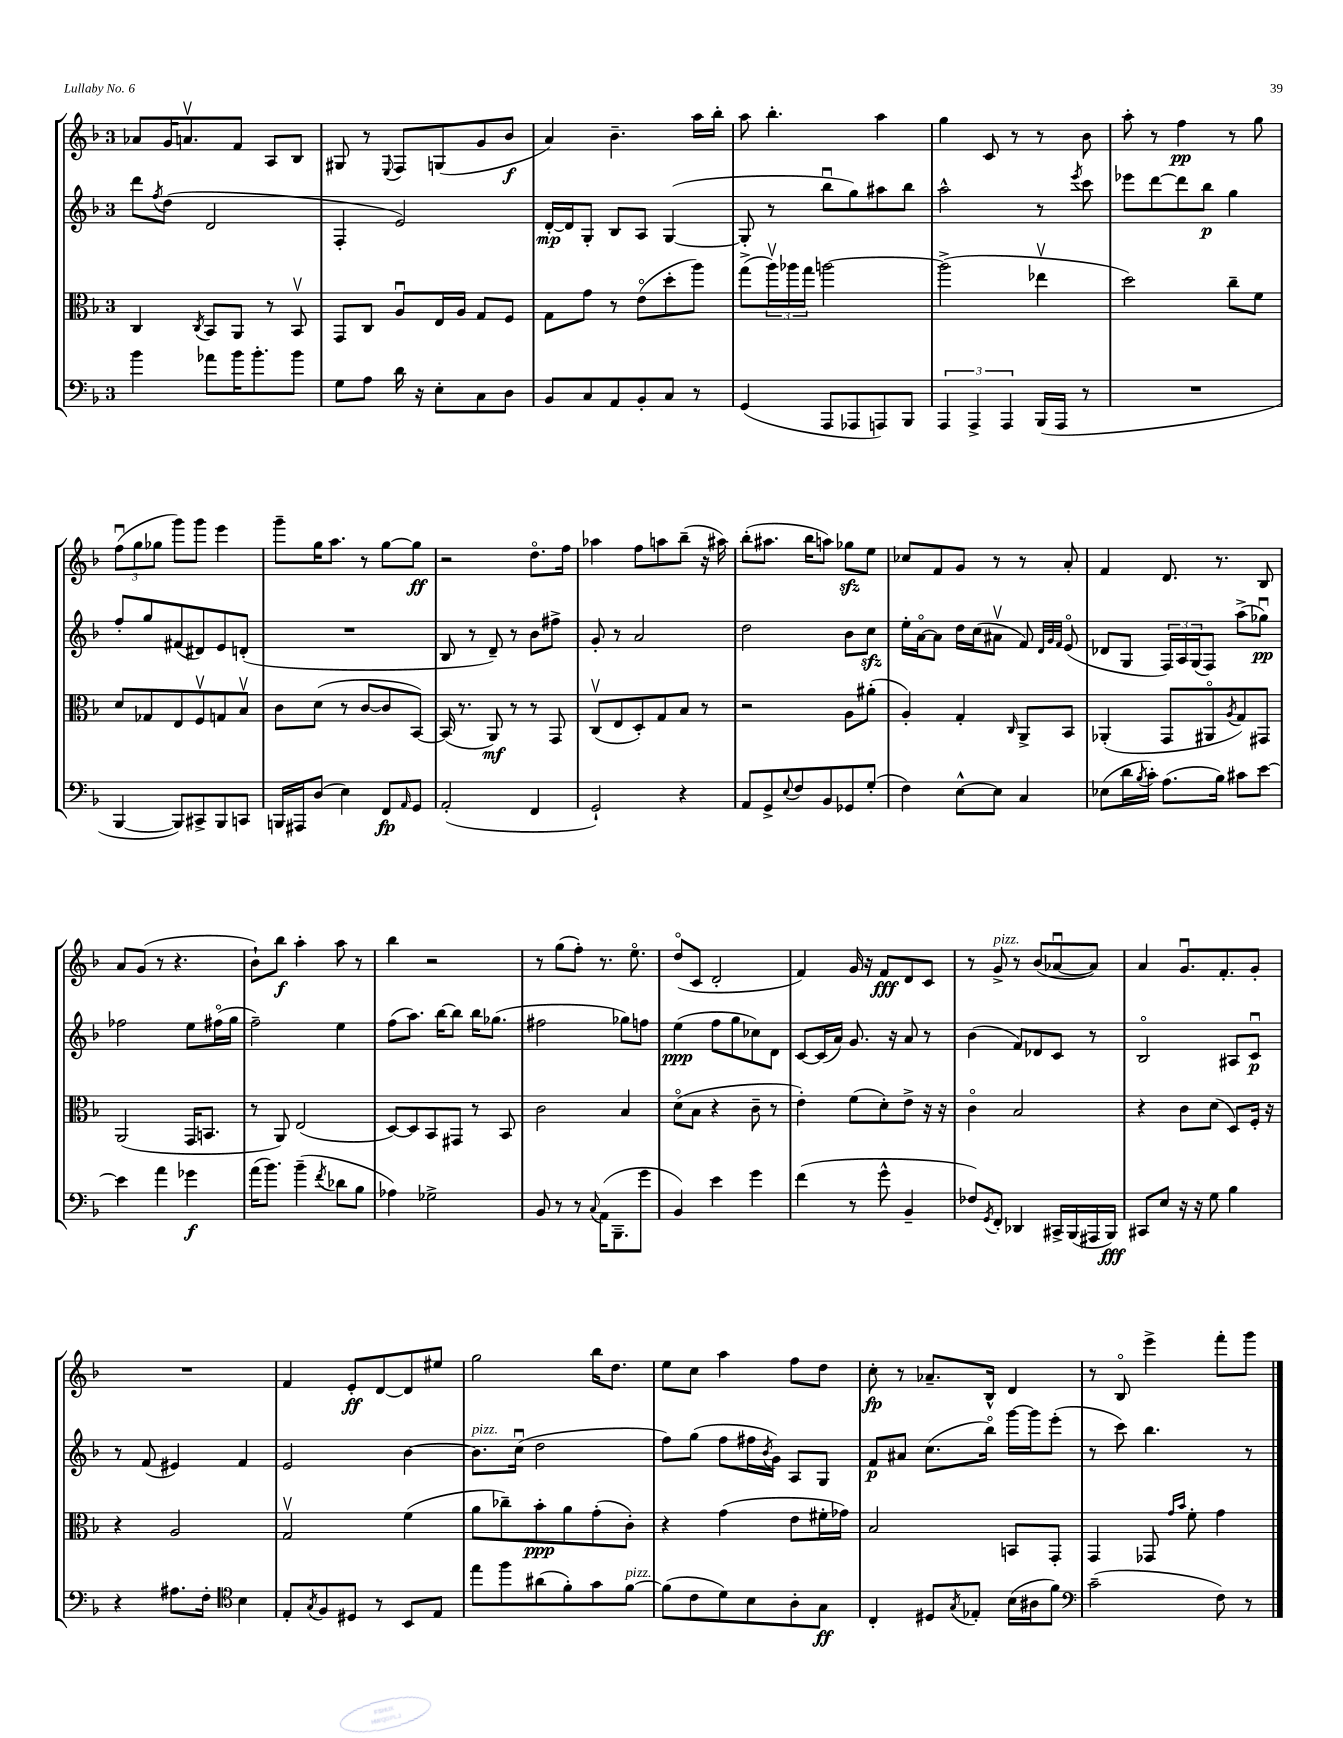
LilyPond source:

<<
\new StaffGroup <<
\new Staff = "s0" {
    \clef treble \key f \major \once \override Staff.TimeSignature.style = #'single-digit \time 3/4
    aes'8 g'16 a'8.\upbow f'8 a8 bes8 |
    gis8 r8 \appoggiatura { e8 } f8 g8( g'8 bes'8\f |
    a'4) bes'4.-- a''16 bes''16-. |
    a''8 bes''4.-. a''4 |
    g''4 c'8 r8 r8 bes'8 |
    a''8-. r8 f''4\pp r8 g''8 |
    \tuplet 3/2 { f''8\downbow( g''8 ges''8 } g'''8) g'''8 e'''4 |
    g'''8-- g''16 a''8. r8 g''8~ g''8\ff |
    r2 d''8.\flageolet f''16 |
    aes''4 f''8 a''8 bes''8--( r16 ais''16) |
    bes''8-.( ais''8. bes''16 a''8) ges''8\sfz e''8 |
    ces''8 f'8 g'8 r8 r8 a'8-. |
    f'4 d'8. r8. bes8 |
    a'8 g'8( r8 r4. |
    bes'8-!) bes''8\f a''4-. a''8 r8 |
    bes''4 r2 |
    r8 g''8( f''8-.) r8. e''8.\flageolet |
    d''8\flageolet( c'8 d'2-. |
    f'4) g'16 r16 f'8\fff d'8 c'8 |
    r8 g'8->^\markup { \italic "pizz." } r8 bes'8( aes'8~\downbow aes'8) |
    a'4 g'8.\downbow f'8.-. g'8-. |
    R2. |
    f'4 e'8-.\ff d'8~ d'8 eis''8 |
    g''2 bes''16 d''8. |
    e''8 c''8 a''4 f''8 d''8 |
    c''8-.\fp r8 aes'8.-- bes16-^ d'4 |
    r8 bes8\flageolet e'''4-> f'''8-. g'''8 \bar "|." |
}
\new Staff = "s1" {
    \clef treble \key f \major \once \override Staff.TimeSignature.style = #'single-digit \time 3/4
    d'''8 \acciaccatura { f''8 } d''8( d'2 |
    f4-. e'2) |
    d'16~-.\mp d'16 g8-. bes8 a8 g4~( |
    g8-. r8 bes''8\downbow g''8) ais''8 bes''8 |
    a''2-^ r8 \acciaccatura { e'''8 } c'''8 |
    ees'''8 d'''8~ d'''8 bes''8\p g''4 |
    f''8-. g''8 fis'8( dis'8) e'8 d'8-.( |
    R2. |
    bes8 r8 d'8--) r8 bes'8 fis''8-> |
    g'8-. r8 a'2 |
    d''2 bes'8 c''8\sfz |
    e''16-. a'16~\flageolet a'8 d''16 c''16( ais'8\upbow f'8) \grace { d'32 g'32 f'32 } e'8\flageolet( |
    des'8 g8 \tuplet 3/2 { f16) a16 g16( } f8) a''8->( ges''8\downbow\pp) |
    fes''2 e''8 fis''16\flageolet( g''16 |
    f''2--) e''4 |
    f''8( a''8.) bes''16~ bes''8 bes''16 ges''8.( |
    fis''2 ges''8) f''8 |
    e''4\ppp( f''8 g''8 ces''8) d'8 |
    c'8~ c'16( a'16) g'8. r16 a'8 r8 |
    bes'4( f'8) des'8 c'8 r8 |
    bes2\flageolet ais8 c'8\downbow\p |
    r8 f'8( eis'4) f'4 |
    e'2 bes'4~ |
    bes'8.^\markup { \italic "pizz." } c''16\downbow( d''2 |
    f''8) g''8( f''8 fis''16 \acciaccatura { bes'8 } g'16) a8 g8 |
    f'8\p ais'8 c''8.( bes''16\flageolet) g'''16~ g'''16 e'''8-.( |
    r8 c'''8) bes''4. r8 \bar "|." |
}
\new Staff = "s2" {
    \clef alto \key f \major \once \override Staff.TimeSignature.style = #'single-digit \time 3/4
    c4 \acciaccatura { c8 } bes,8 a,8 r8 bes,8\upbow |
    g,8 c8 a8\downbow e16 a16 g8 f8 |
    g8 g'8 r8 e'8\flageolet( d''8-. a''8) |
    g''8->( \tuplet 3/2 { a''16\upbow) aes''16 g''16 } a''2~ |
    a''2->( ees''4\upbow |
    d''2) c''8-- f'8 |
    d'8 ges8 e8 f8\upbow g8 bes8\upbow |
    c'8 d'8( r8 c'8~ c'8 bes,8~) |
    bes,16( r8. a,8\mf) r8 r8 g,8 |
    c8\upbow( e8 d8-.) g8 bes8 r8 |
    r2 a8 ais'8-.( |
    a4-.) g4-. \grace { c16 } a,8-> bes,8 |
    aes,4-.( g,8 ais,8\flageolet \acciaccatura { a8 } g8) gis,8 |
    a,2( g,16 b,8. |
    r8 a,8) e2( |
    d8~) d8 bes,8 gis,8 r8 bes,8 |
    c'2 bes4 |
    d'8\flageolet( bes8 r4 c'8-- r8 |
    e'4-.) f'8( d'8-.) e'8-> r16 r16 |
    c'4\flageolet bes2 |
    r4 c'8 d'8( d8) f16-. r16 |
    r4 a2 |
    g2\upbow f'4( |
    a'8 ces''8--) bes'8-.\ppp a'8 g'8-.( c'8-.) |
    r4 g'4( e'8 fis'16-. ges'16) |
    bes2 b,8 g,8-. |
    g,4 ges,8 \grace { g'16 bes'16 } f'8-. g'4 \bar "|." |
}
\new Staff = "s3" {
    \clef bass \key f \major \once \override Staff.TimeSignature.style = #'single-digit \time 3/4
    bes'4 aes'8 bes'16 bes'8.-. bes'8 |
    g8 a8 d'16 r16 e8-. c8 d8 |
    bes,8 c8 a,8 bes,8-. c8 r8 |
    g,4( a,,8 aes,,8 a,,8) bes,,8 |
    \tuplet 3/2 { a,,4 a,,4-> a,,4 } bes,,16( a,,16 r8 |
    R2. |
    bes,,4~ bes,,8) cis,8-> bes,,8 c,8 |
    b,,16 ais,,16 d8( e4) f,8\fp \grace { a,16 } g,8 |
    a,2-.( f,4 |
    g,2-!) r4 |
    a,8 g,8-> \appoggiatura { e8 } f8 bes,8 ges,8 g8-.( |
    f4) e8~-^ e8 c4 |
    ees8( d'16 \acciaccatura { bes8 } c'16-.) a8.( bes16) cis'8 e'8~ |
    e'4 a'4 ges'4\f |
    a'16( bes'8.) bes'4--( \acciaccatura { f'8 } des'8 bes8 |
    aes4) ges2-> |
    bes,8 r8 r8 \appoggiatura { c8 } a,16( bes,,8.-- g'8 |
    bes,4) e'4 g'4 |
    f'4( r8 g'8-^ bes,4-- |
    fes8) \acciaccatura { g,8 } f,8-. des,4 cis,16-> bes,,16( ais,,16 bes,,16\fff) |
    cis,8 e8 r16 r16 g8 bes4 |
    r4 ais8. f16-. \clef tenor bes4 |
    e8-. \acciaccatura { g8 } f8 dis8 r8 bes,8 e8 |
    e''8 f''8 ais'8( f'8-.) g'8 f'8~^\markup { \italic "pizz." } |
    f'8( c'8 d'8) bes8 a8-. g8\ff |
    c4-. dis8 \acciaccatura { g8 } ees8-. bes16( ais16 f'8) |
    \clef bass c'2--( f8) r8 \bar "|." |
}
>>
>>
\layout { \context { \Score \remove "Bar_number_engraver" } }
